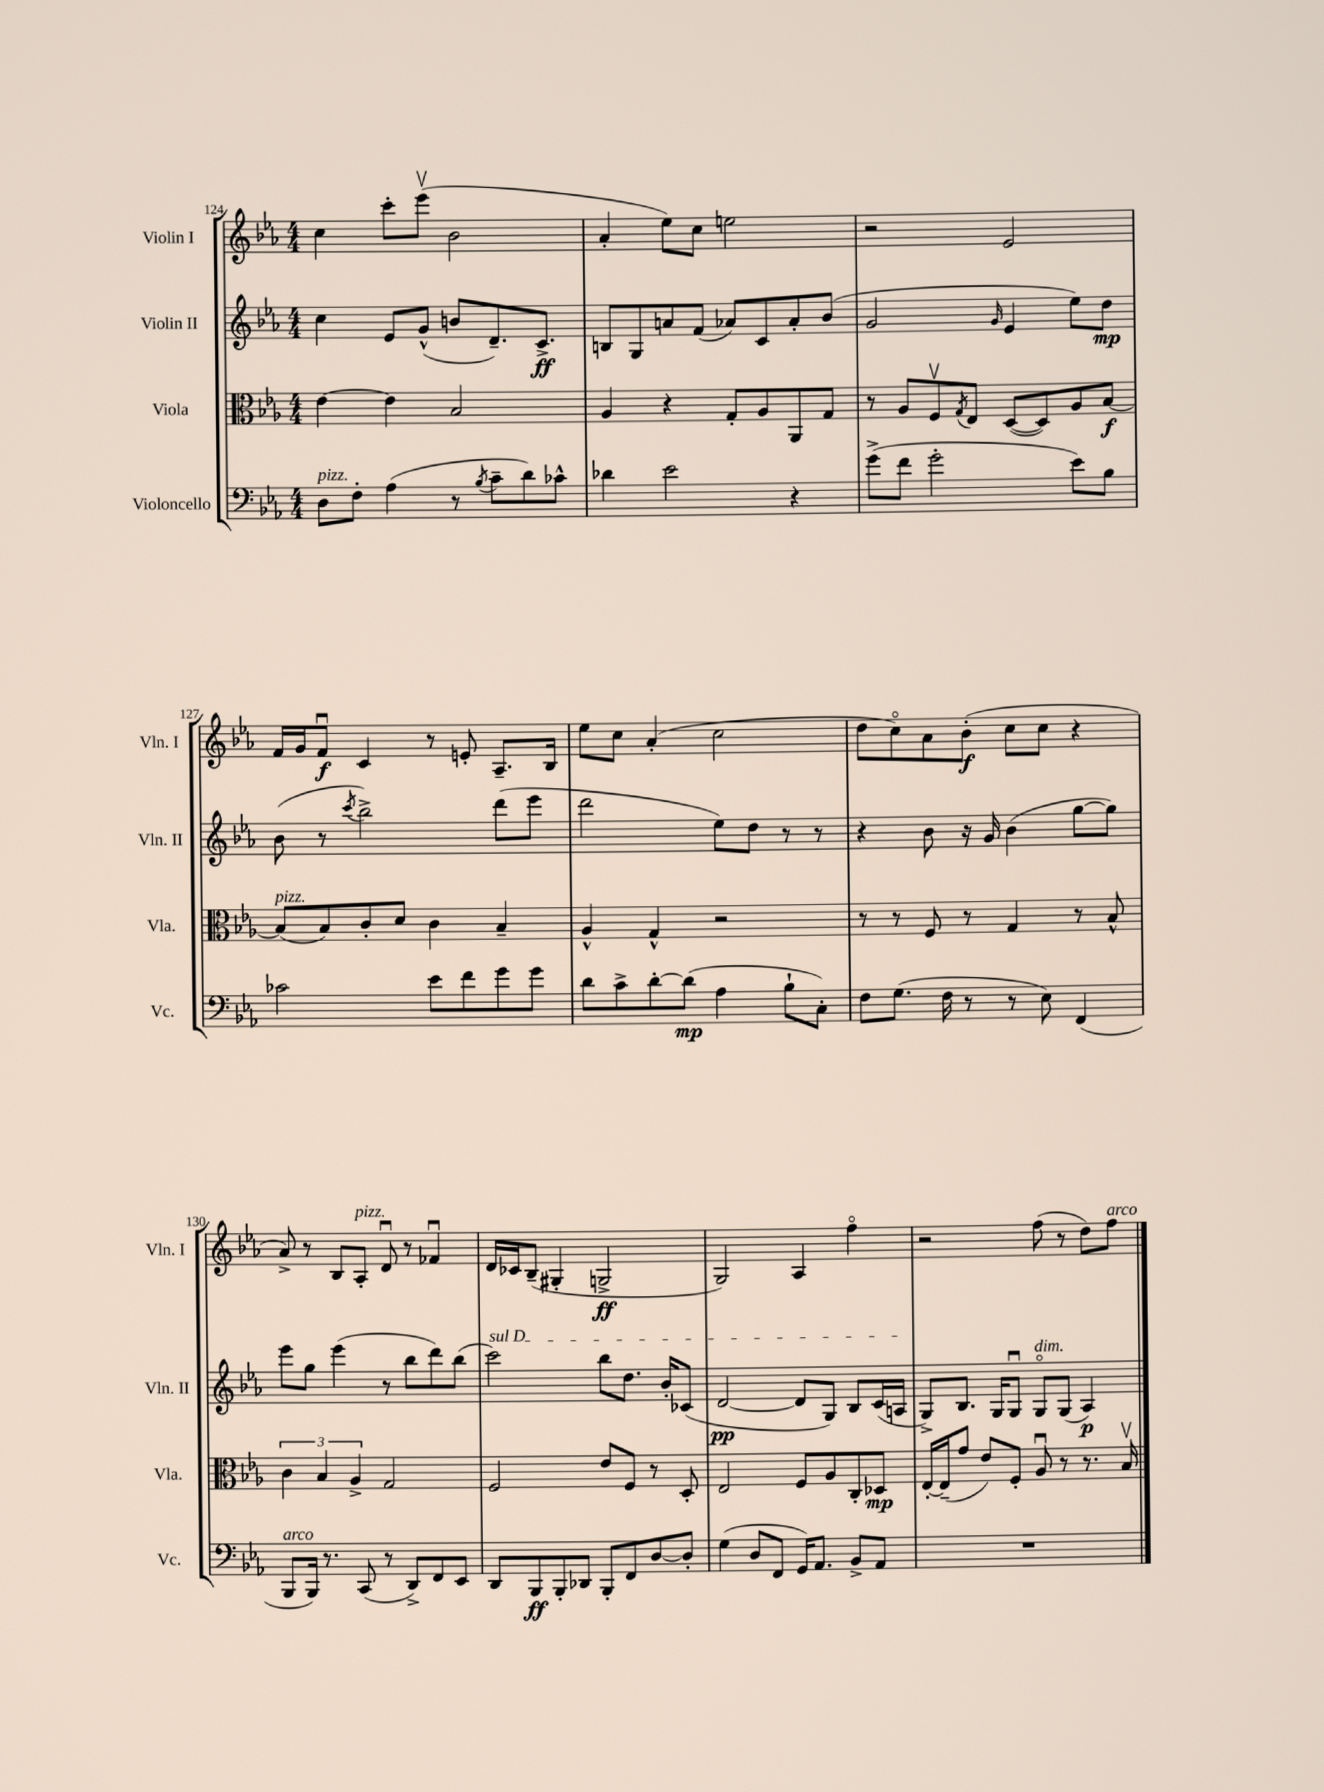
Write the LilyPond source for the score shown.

<<
\new StaffGroup <<
\new Staff = "s0" \with { instrumentName = "Violin I" shortInstrumentName = "Vln. I" } {
    \clef treble \key ees \major \numericTimeSignature \time 4/4
    c''4 c'''8-. ees'''8\upbow( bes'2 |
    aes'4-. ees''8) c''8 e''2 |
    r2 ees'2 |
    f'16 g'16 f'8\downbow\f c'4 r8 e'8-. aes8.-- bes16 |
    ees''8 c''8 aes'4-.( c''2 |
    d''8 c''8\flageolet) aes'8 bes'8-.\f( c''8 c''8 r4 |
    aes'8->) r8 bes8 aes8-.^\markup { \italic "pizz." } d'8\downbow r8 fes'4\downbow |
    d'16 ces'16 bes8--( gis4-. g2->\ff |
    g2) aes4 f''4\flageolet |
    r2 f''8( r8 d''8) f''8^\markup { \italic "arco" } \bar "|." |
}
\new Staff = "s1" \with { instrumentName = "Violin II" shortInstrumentName = "Vln. II" } {
    \clef treble \key ees \major \numericTimeSignature \time 4/4
    c''4 ees'8 g'8-^( b'8 d'8.--) c'8.->\ff |
    b8 g8 a'8 f'8( aes'8) c'8 aes'8-. bes'8( |
    g'2 \grace { g'16 } ees'4 ees''8) d''8\mp |
    bes'8( r8 \acciaccatura { c'''8 } bes''2->) d'''8( ees'''8 |
    d'''2 ees''8) d''8 r8 r8 |
    r4 bes'8 r16 g'16 bes'4( g''8~ g''8) |
    ees'''8 g''8 ees'''4( r8 bes''8 d'''8) bes''8( |
    \once \override TextSpanner.bound-details.left.text = \markup { \italic "sul D" } c'''2\startTextSpan) bes''8 d''8. bes'16-. ces'8( |
    d'2~\pp d'8 g8) bes8 c'16( a16\stopTextSpan |
    g8->) bes8. g16 g8\downbow g8\flageolet^\markup { \italic "dim." } g8( aes4\p) \bar "|." |
}
\new Staff = "s2" \with { instrumentName = "Viola" shortInstrumentName = "Vla." } {
    \clef alto \key ees \major \numericTimeSignature \time 4/4
    ees'4~ ees'4 bes2 |
    aes4 r4 g8-. aes8 aes,8 g8 |
    r8 aes8 f8\upbow \acciaccatura { g8 } ees8 d8~( d8) aes8 bes8~\f |
    bes8^\markup { \italic "pizz." }( bes8) c'8-. d'8 c'4 bes4-- |
    aes4-^ g4-^ r2 |
    r8 r8 f8 r8 g4 r8 bes8-^ |
    \tuplet 3/2 { c'4 bes4 aes4-> } g2 |
    f2 ees'8 f8 r8 d8-. |
    ees2 f8 aes8 c8-. des8\mp |
    ees16~-. ees16--( g'8 ees'8) f8-. aes8\downbow r8 r8. bes16\upbow \bar "|." |
}
\new Staff = "s3" \with { instrumentName = "Violoncello" shortInstrumentName = "Vc." } {
    \clef bass \key ees \major \numericTimeSignature \time 4/4
    d8^\markup { \italic "pizz." } f8-. aes4( r8 \acciaccatura { bes8 } c'8-- d'8) ces'8-^ |
    des'4 ees'2 r4 |
    g'8->( f'8 g'2-. ees'8) bes8 |
    ces'2 ees'8 f'8 g'8 g'8 |
    d'8 c'8-> d'8~-. d'8\mp( aes4 bes8-! c8-.) |
    f8 g8.( f16 r8 r8 ees8) f,4( |
    bes,,8^\markup { \italic "arco" } bes,,16) r8. c,8( r8 d,8->) f,8 ees,8 |
    d,8 bes,,8\ff bes,,8-. des,8 bes,,8-. f,8 d8~ d8-. |
    g4( d8 f,8 g,16) aes,8. bes,8-> aes,8 |
    R1 \bar "|." |
}
>>
>>
\layout { \context { \Score currentBarNumber = #124 } }
